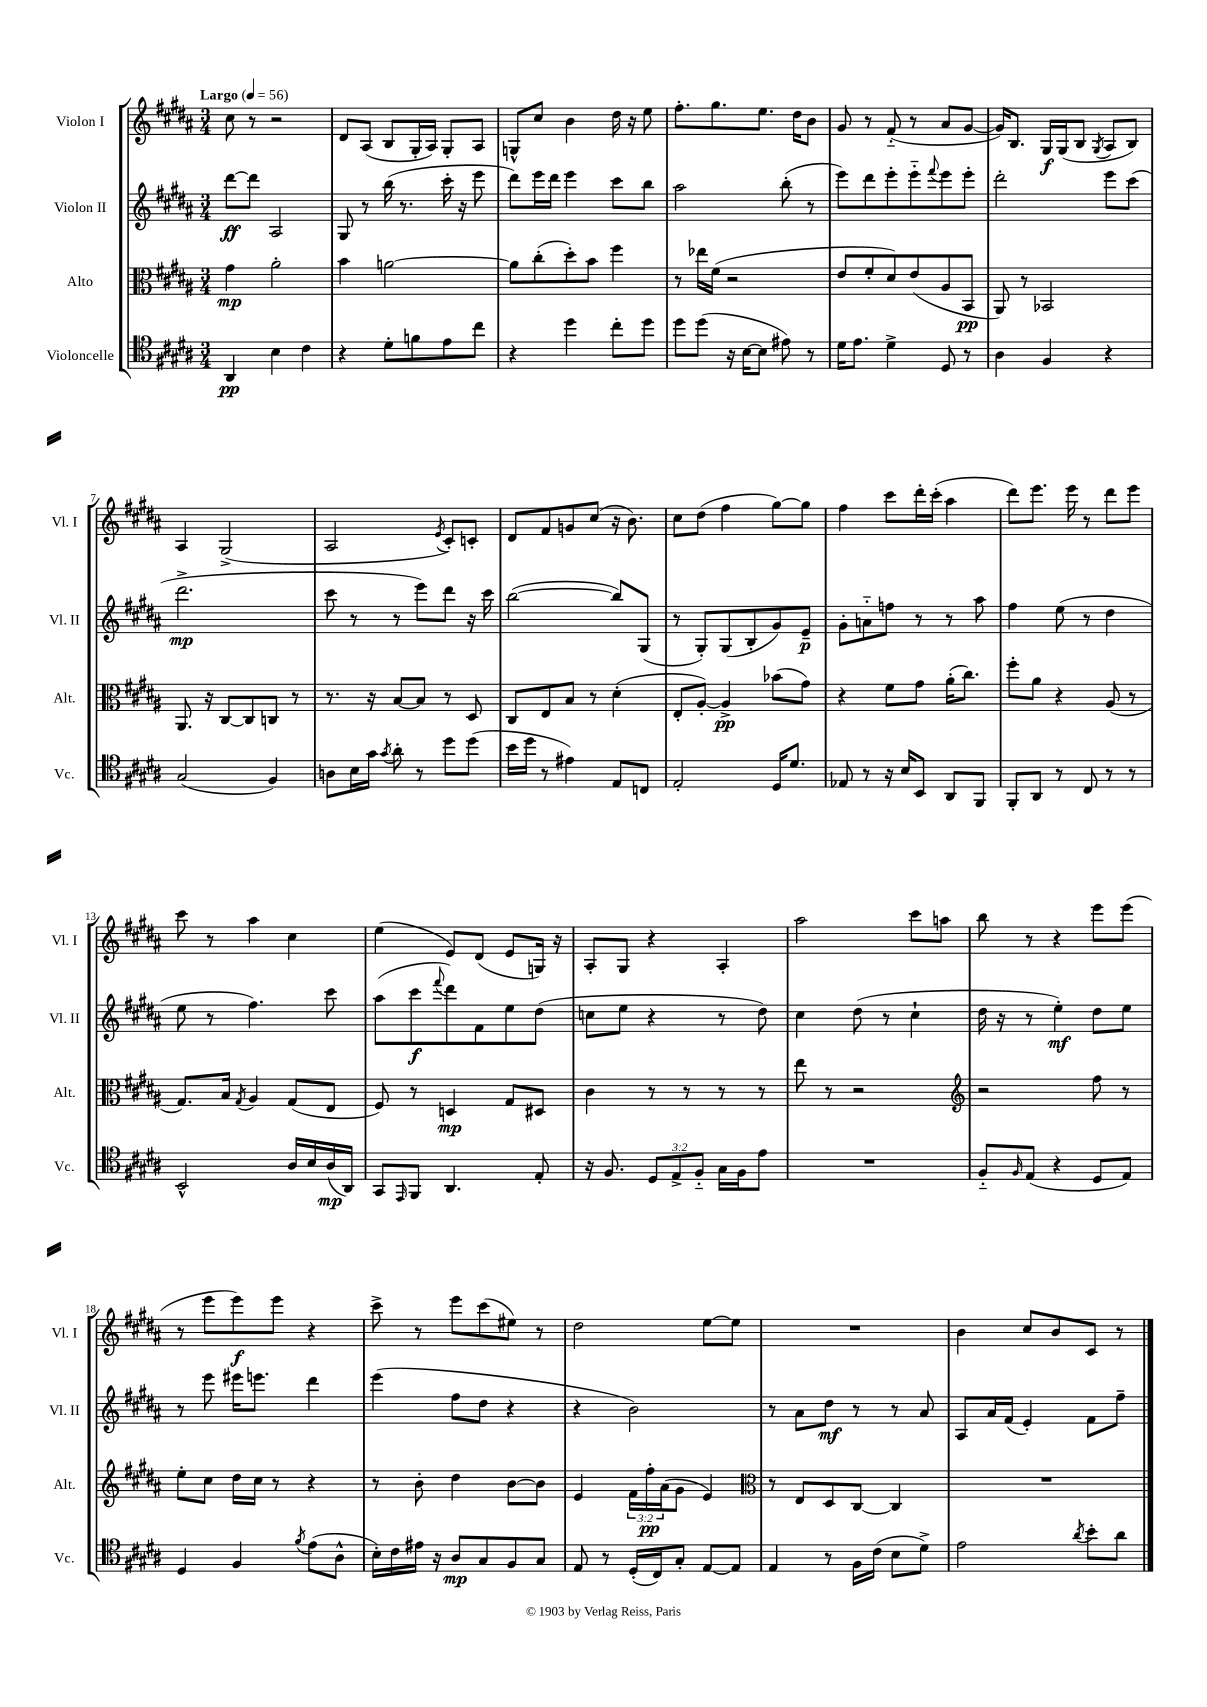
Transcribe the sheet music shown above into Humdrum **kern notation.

**kern	**dynam	**kern	**dynam	**kern	**dynam	**kern	**dynam
*part4	*part4	*part3	*part3	*part2	*part2	*part1	*part1
*staff4	*staff4	*staff3	*staff3	*staff2	*staff2	*staff1	*staff1
*I"Violoncelle	*	*I"Alto	*	*I"Violon II	*	*I"Violon I	*
*I'Vc.	*	*I'Alt.	*	*I'Vl. II	*	*I'Vl. I	*
*clefC4	*	*clefC3	*	*clefG2	*	*clefG2	*
*k[f#c#g#d#a#]	*	*k[f#c#g#d#a#]	*	*k[f#c#g#d#a#]	*	*k[f#c#g#d#a#]	*
*M3/4	*	*M3/4	*	*M3/4	*	*M3/4	*
*MM56	*	*MM56	*	*MM56	*	*MM56	*
=1	=1	=1	=1	=1	=1	=1	=1
!	!	!	!	!	!	!LO:TX:a:B:t=Largo	!
4AA#/	pp	4g#\	mp	[8ddd#\L	ff	8cc#\	.
.	.	.	.	8ddd#\J]	.	8r	.
4B\	.	2a#'\	.	2A#/	.	2r	.
4c#\	.	.	.	.	.	.	.
=2	=2	=2	=2	=2	=2	=2	=2
4r	.	4b\	.	8G#/	.	8d#/L	.
.	.	.	.	8r	.	(8A#/J	.
8d#'\L	.	[2an\	.	(16bb\	.	8B/L	.
.	.	.	.	8.r	.	.	.
8fn\	.	.	.	.	.	16G#'/L	.
.	.	.	.	.	.	16A#/JJ)	.
8e\	.	.	.	16ccc#'\	.	8G#'/L	.
.	.	.	.	16r	.	.	.
8cc#\J	.	.	.	8eee\	.	8A#/J	.
=3	=3	=3	=3	=3	=3	=3	=3
4r	.	8a\L]	.	8ddd#\L)	.	8Gn^^/L	.
.	.	(8cc#'\	.	16eee\L	.	8cc#/J	.
.	.	.	.	16ddd#\JJ	.	.	.
4dd#\	.	8dd#'\)	.	4eee\	.	4b\	.
.	.	8b\J	.	.	.	.	.
8cc#'\L	.	4ff#\	.	8ccc#\L	.	16dd#\	.
.	.	.	.	.	.	16r	.
8dd#\J	.	.	.	8bb\J	.	8ee\	.
=4	=4	=4	=4	=4	=4	=4	=4
8dd#\L	.	8r	.	2aa#\	.	8.ff#'\L	.
(8dd#\J	.	16ee-X\LL	.	.	.	.	.
.	.	(16f#\JJ	.	.	.	8.gg#\	.
16r	.	2r	.	.	.	.	.
[16B\KL	.	.	.	.	.	.	.
8B\J]	.	.	.	.	.	8.ee\J	.
8e#X\)	.	.	.	(8bb'\	.	.	.
.	.	.	.	.	.	16dd#\KL	.
8r	.	.	.	8r	.	8b\J	.
=5	=5	=5	=5	=5	=5	=5	=5
16d#\KL	.	8e/L	.	8eee\L)	.	8g#/	.
8.e\J	.	.	.	.	.	.	.
.	.	8f#'/	.	8ddd#\	.	8r	.
4d#^\	.	8d#/)	.	8eee'\	.	(8f#/	.
.	.	(8e/	.	8eee\	.	8r	.
.	.	.	.	8qqfff#/	.	.	.
8D#/	.	8A#/	.	8eee\	.	8a#/L	.
8r	.	8BB/J	pp	8eee'\J	.	[8g#/J	.
=6	=6	=6	=6	=6	=6	=6	=6
4A#\	.	8AA#/)	.	2ddd#'\	.	16g#/KL])	.
.	.	.	.	.	.	8.B/J	.
.	.	8r	.	.	.	.	.
4F#/	.	2BB-X/	.	.	.	16G#/LL	f
.	.	.	.	.	.	(16G#/J	.
.	.	.	.	.	.	8B/J	.
.	.	.	.	.	.	8qG#/	.
4r	.	.	.	8eee\L	.	8A#/L	.
.	.	.	.	(8ccc#\J	.	8B/J)	.
!!LO:LB:g=z
=7	=7	=7	=7	=7	=7	=7	=7
(2G#/	.	8.AA#/	.	2.ddd#^\	mp	4A#/	.
.	.	16r	.	.	.	.	.
.	.	[8C#/L	.	.	.	(2G#^/	.
.	.	8C#/]	.	.	.	.	.
4F#/)	.	8Cn/J	.	.	.	.	.
.	.	8r	.	.	.	.	.
=8	=8	=8	=8	=8	=8	=8	=8
8An\L	.	8.r	.	8ccc#\	.	2A#/	.
16B\L	.	.	.	8r	.	.	.
16g#\JJ	.	16r	.	.	.	.	.
8qg#/	.	.	.	.	.	.	.
8a#'\	.	[8B/L	.	8r	.	.	.
8r	.	8B/J]	.	8eee\L)	.	.	.
.	.	.	.	.	.	8qe/	.
8dd#\L	.	8r	.	8ddd#\J	.	8c#'/L)	.
(8dd#\J	.	8D#/	.	16r	.	8cn'/J	.
.	.	.	.	16ccc#\	.	.	.
=9	=9	=9	=9	=9	=9	=9	=9
16b\LL	.	8C#/L	.	([2bb\	.	8d#/L	.
16dd#\JJ	.	.	.	.	.	.	.
8r	.	8E/	.	.	.	8f#/	.
4e#X\)	.	8B/J	.	.	.	8gn/	.
.	.	8r	.	.	.	(8cc#/J	.
8E/L	.	(4d#'\	.	8bb/L])	.	16r	.
.	.	.	.	.	.	8.b\)	.
8Cn/J	.	.	.	(8G#/J	.	.	.
=10	=10	=10	=10	=10	=10	=10	=10
2E'/	.	8E'/L	.	8r	.	8cc#\L	.
.	.	[8A#'/J)	.	8G#'/L)	.	(8dd#\J	.
.	.	4A#^/]	pp	(8G#/	.	4ff#\	.
.	.	.	.	8B'/	.	.	.
16D#/KL	.	(8b-X\L	.	8g#/)	.	[8gg#\L)	.
8.d#/J	.	.	.	.	.	.	.
.	.	8g#\J)	.	8e~/J	p	8gg#\J]	.
=11	=11	=11	=11	=11	=11	=11	=11
8E-X/	.	4r	.	8g#'\L	.	4ff#\	.
8r	.	.	.	8an\	.	.	.
16r	.	8f#\L	.	8ffn\J	.	8ccc#\L	.
16B/KL	.	.	.	.	.	.	.
8BB/J	.	8g#\J	.	8r	.	16ddd#'\L	.
.	.	.	.	.	.	(16ccc#'\JJ	.
8AA#/L	.	(16a#'\KL	.	8r	.	4aa#\	.
.	.	8.cc#\J)	.	.	.	.	.
8FF#/J	.	.	.	8aa#\	.	.	.
=12	=12	=12	=12	=12	=12	=12	=12
8FF#'/L	.	8ff#'\L	.	4ff#\	.	8ddd#\L)	.
8AA#/J	.	8a#\J	.	.	.	8.eee\J	.
8r	.	4r	.	(8ee\	.	.	.
.	.	.	.	.	.	16eee\	.
8C#/	.	.	.	8r	.	8r	.
8r	.	(8A#/	.	4dd#\	.	8ddd#\L	.
8r	.	8r	.	.	.	8eee\J	.
!!LO:LB:g=z
=13	=13	=13	=13	=13	=13	=13	=13
2BB^^/	.	8.G#/L)	.	8ee\	.	8ccc#\	.
.	.	.	.	8r	.	8r	.
.	.	16B/Jk	.	.	.	.	.
.	.	8qG#/	.	.	.	.	.
.	.	4A#/	.	4.ff#\)	.	4aa#\	.
16A#/LL	.	(8G#/L	.	.	.	4cc#\	.
16B/	.	.	.	.	.	.	.
(16A#/	mp	8E/J	.	8ccc#\	.	.	.
16AA#/JJ)	.	.	.	.	.	.	.
=14	=14	=14	=14	=14	=14	=14	=14
8GG#/L	.	8F#/)	.	(8aa#\L	.	(4ee\	.
16qqEE/	.	.	.	.	.	.	.
8FF#/J	.	8r	.	8ccc#\	f	.	.
.	.	.	.	8qqfff#/	.	.	.
4.AA#/	.	4Dn/	mp	8ddd#\)	.	8e/L)	.
.	.	.	.	8f#\	.	(8d#/J	.
.	.	8G#/L	.	8ee\	.	8e/L	.
8E'/	.	8D#X/J	.	(8dd#\J	.	16Gn/Jk)	.
.	.	.	.	.	.	16r	.
=15	=15	=15	=15	=15	=15	=15	=15
16r	.	4c#\	.	8ccn\L	.	8A#'/L	.
8.F#/	.	.	.	.	.	.	.
.	.	.	.	8ee\J	.	8G#/J	.
12D#/L	.	8r	.	4r	.	4r	.
12E^/	.	.	.	.	.	.	.
.	.	8r	.	.	.	.	.
12F#/J	.	.	.	.	.	.	.
16G#\LL	.	8r	.	8r	.	4A#'/	.
16F#\J	.	.	.	.	.	.	.
8e\J	.	8r	.	8dd#\)	.	.	.
=16	=16	=16	=16	=16	=16	=16	=16
2.r	.	8ee\	.	4cc#\	.	2aa#\	.
.	.	8r	.	.	.	.	.
.	.	2r	.	(8dd#\	.	.	.
.	.	.	.	8r	.	.	.
.	.	.	.	4cc#`\	.	8ccc#\L	.
.	.	.	.	.	.	8aan\J	.
=17	=17	=17	=17	=17	=17	=17	=17
*	*	*clefG2	*	*	*	*	*
8F#/L	.	2r	.	16dd#\	.	8bb\	.
.	.	.	.	16r	.	.	.
16qqF#/	.	.	.	.	.	.	.
(8E/J	.	.	.	8r	.	8r	.
4r	.	.	.	4ee'\)	mf	4r	.
8D#/L	.	8ff#\	.	8dd#\L	.	8eee\L	.
8E/J)	.	8r	.	8ee\J	.	(8eee\J	.
!!LO:LB:g=z
=18	=18	=18	=18	=18	=18	=18	=18
4D#/	.	8ee'\L	.	8r	.	8r	.
.	.	8cc#\J	.	8eee\	.	8eee\L	.
4F#/	.	16dd#\LL	.	16eee#X\KL	.	8eee\)	f
.	.	16cc#\JJ	.	8.eeen\J	.	.	.
.	.	8r	.	.	.	8eee\J	.
8qf#/	.	.	.	.	.	.	.
(8e\L	.	4r	.	4ddd#\	.	4r	.
8A#^^\J	.	.	.	.	.	.	.
=19	=19	=19	=19	=19	=19	=19	=19
16B'\LL)	.	8r	.	(4eee\	.	8ccc#^\	.
16c#\	.	.	.	.	.	.	.
16e#X\JJ	.	8b'\	.	.	.	8r	.
16r	.	.	.	.	.	.	.
8A#/L	mp	4dd#\	.	8ff#\L	.	8eee\L	.
8G#/	.	.	.	8dd#\J	.	(8ccc#\	.
8F#/	.	[8b\L	.	4r	.	8ee#X\J)	.
8G#/J	.	8b\J]	.	.	.	8r	.
=20	=20	=20	=20	=20	=20	=20	=20
8E/	.	4e/	.	4r	.	2dd#\	.
8r	.	.	.	.	.	.	.
(16D#'/LL	.	24f#\LL	.	2b\)	.	.	.
.	.	24ff#'\	pp	.	.	.	.
16C#/J)	.	.	.	.	.	.	.
.	.	(24a#\J	.	.	.	.	.
8G#'/J	.	8g#\J	.	.	.	.	.
[8E/L	.	4e/)	.	.	.	[8ee\L	.
8E/J]	.	.	.	.	.	8ee\J]	.
=21	=21	=21	=21	=21	=21	=21	=21
*	*	*clefC3	*	*	*	*	*
4E/	.	8r	.	8r	.	2.r	.
.	.	8E/L	.	8a#\L	.	.	.
8r	.	8D#/	.	8dd#\J	mf	.	.
16F#\LL	.	[8C#/J	.	8r	.	.	.
(16c#\JJ	.	.	.	.	.	.	.
8B\L	.	4C#/]	.	8r	.	.	.
8d#^\J)	.	.	.	8a#/	.	.	.
=22	=22	=22	=22	=22	=22	=22	=22
2e\	.	2.r	.	8A#/L	.	4b\	.
.	.	.	.	16a#/L	.	.	.
.	.	.	.	(16f#/JJ	.	.	.
.	.	.	.	4e'/)	.	8cc#/L	.
.	.	.	.	.	.	8b/	.
8qa#/	.	.	.	.	.	.	.
8b'\L	.	.	.	8f#\L	.	8c#/J	.
8a#\J	.	.	.	8ff#~\J	.	8r	.
==	==	==	==	==	==	==	==
*-	*-	*-	*-	*-	*-	*-	*-
